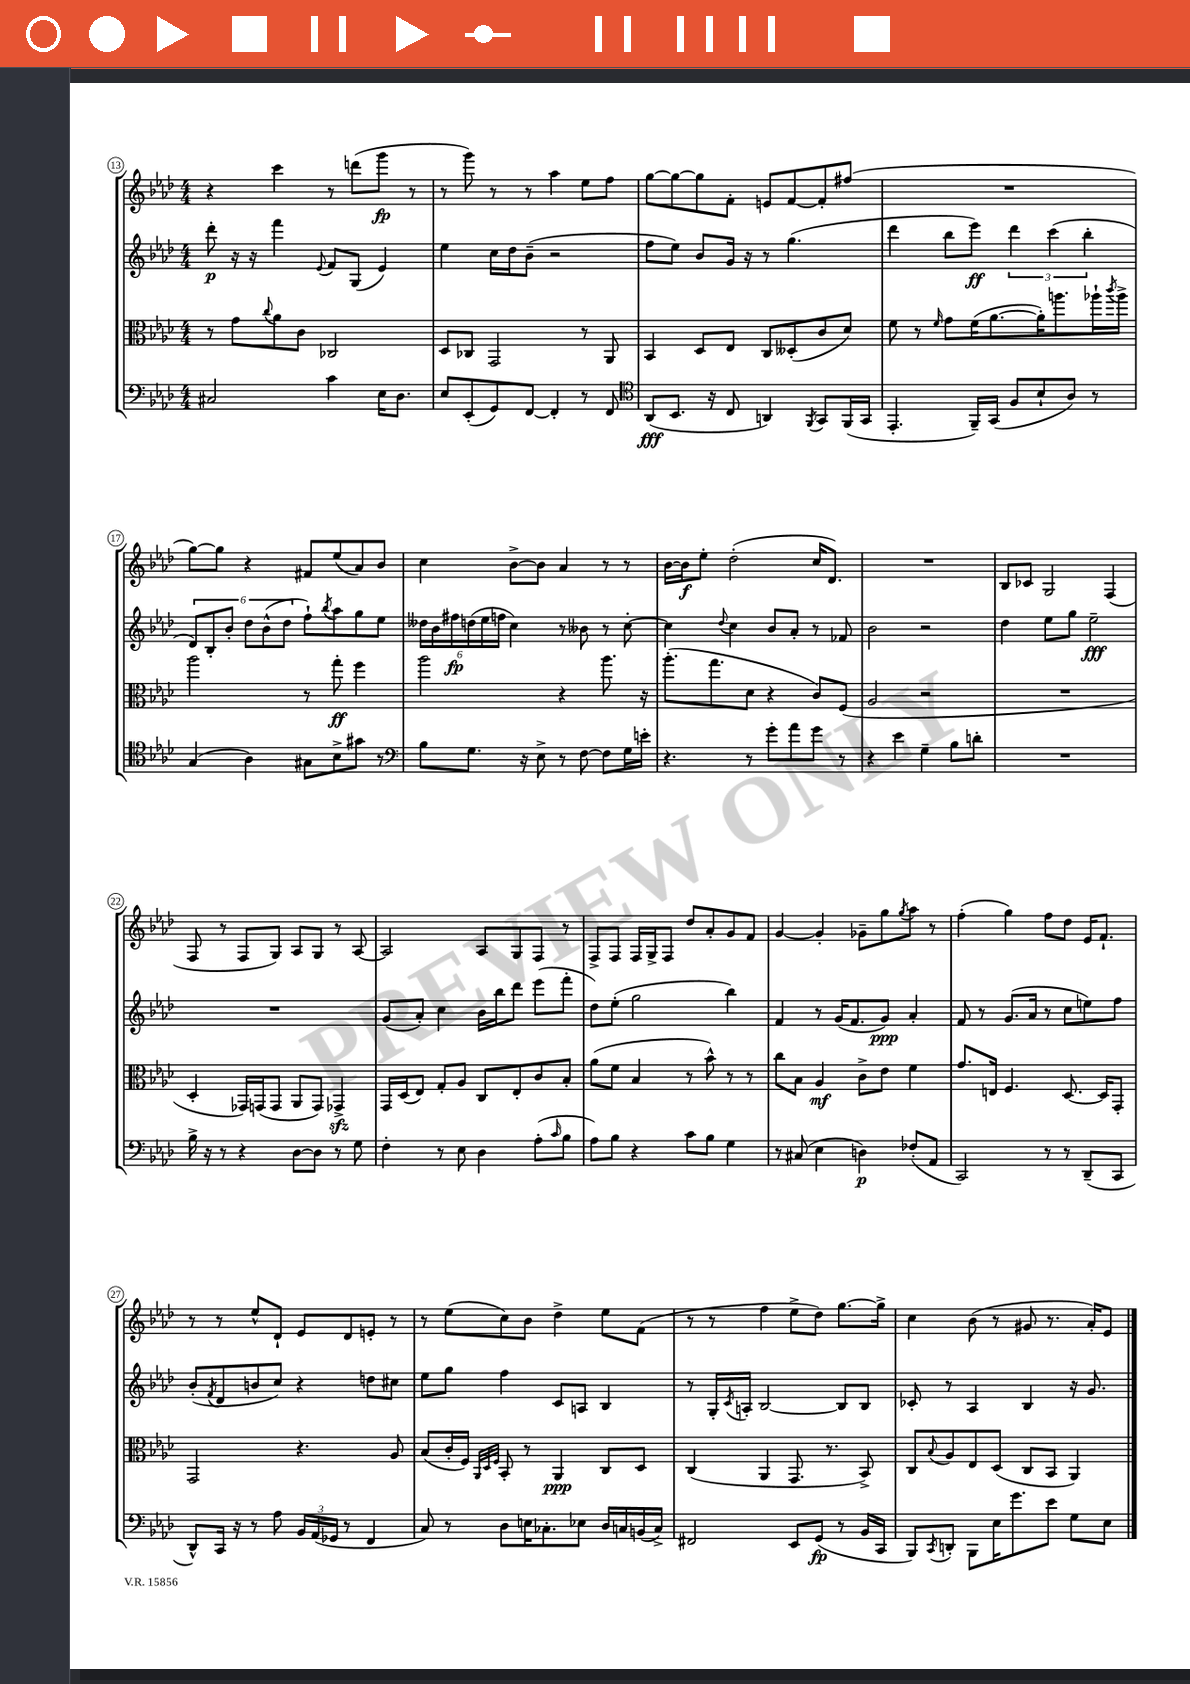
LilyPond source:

<<
\new StaffGroup <<
\new Staff = "s0" {
    \clef treble \key aes \major \numericTimeSignature \time 4/4
    r4 c'''4 r8 d'''8( g'''8\fp r8 |
    r8 g'''8) r8 r8 aes''4 ees''8 f''8 |
    g''8~ g''8~ g''8 f'8-. e'8 f'8~ f'8-. fis''8( |
    R1 |
    g''8~) g''8 r4 fis'8 ees''8( aes'8) bes'8 |
    c''4 bes'8~-> bes'8 aes'4 r8 r8 |
    bes'16~ bes'16\f ees''8-. des''2-.( c''16 des'8.) |
    R1 |
    bes8 ces'8 g2 f4( |
    f8 r8 f8 g8) aes8 g8 r8 aes8~ |
    aes2 aes8 g8 f8 r8 |
    f8-> f8 f16 g16-> f8 des''8 aes'8-. g'8 f'8 |
    g'4~ g'4-. ges'8-- g''8 \acciaccatura { g''8 } aes''8 r8 |
    f''4-.( g''4) f''8 des''8 ees'16 f'8.-! |
    r8 r8 ees''8-^ des'8-! ees'8 des'8 e'8-. r8 |
    r8 ees''8( c''8) bes'8 des''4-> ees''8 f'8( |
    r8 r8 f''4 ees''8-> des''8) g''8.~ g''16-> |
    c''4 bes'8( r8 gis'8 r8. aes'16-.) ees'8 \bar "|." |
}
\new Staff = "s1" {
    \clef treble \key aes \major \numericTimeSignature \time 4/4
    des'''8-.\p r16 r16 f'''4 \appoggiatura { ees'8 } f'8 g8( ees'4) |
    ees''4 c''16 des''16 bes'8--( r2 |
    f''8 ees''8) bes'8 g'16 r16 r8 g''4.( |
    des'''4 bes''8 ees'''8\ff) \tuplet 3/2 { des'''4 c'''4( bes''4-. } |
    \tuplet 6/4 { des'8) bes8-. bes'8-. des''8 bes'8-^( des''8 } f''8-!) \acciaccatura { bes''8 } aes''8 g''8 ees''8 |
    \tuplet 6/4 { deses''16 bes'16 fis''16\fp d''16( ees''16 f''16 } c''4) r8 beses'8 r8 c''8~-. |
    c''4 \appoggiatura { des''8 } c''4 bes'8 aes'8-. r8 fes'8 |
    bes'2 r2 |
    des''4 ees''8 g''8 ees''2--\fff |
    R1 |
    g'8( aes'8-.) c''4 bes'16 bes''16 des'''8 ees'''8( f'''8-. |
    des''8) ees''8-.( g''2 bes''4) |
    f'4 r8 g'16( f'8. g'8\ppp) aes'4-. |
    f'8 r8 g'8.( aes'16 r8 c''8 e''8) f''8 |
    bes'8-.( \acciaccatura { f'8 } des'8 b'8 c''8) r4 d''8 cis''8 |
    ees''8 g''8 f''4 c'8 a8 bes4 |
    r8 g16-. \acciaccatura { c'8 } a16-. bes2~ bes8 bes8 |
    ces'8-. r8 aes4 bes4 r16 g'8. \bar "|." |
}
\new Staff = "s2" {
    \clef alto \key aes \major \numericTimeSignature \time 4/4
    r8 g'8 \appoggiatura { c''8 } aes'8 c'8 ces2 |
    des8 ces8 g,2 r8 aes,8 |
    bes,4 des8 ees8 c8 deses8-.( c'8 des'8) |
    f'8 r8 \grace { f'16 } g'8 f'16( aes'8.~ aes'16-.) a''8. aes''16-! \acciaccatura { c'''8 } aes''16-> |
    aes''2 r8 g''8-.\ff f''4 |
    aes''2 r4 aes''8. r16 |
    aes''8.-.( g''8. des'8 r4 c'8) f8( |
    aes2 r2 |
    R1 |
    des4-. ges,16) g,16( g,8 aes,8 g,8) ges,4->\sfz |
    g,16 des16( ees8) g8-. aes8 c8 ees8-. c'8 bes8-. |
    aes'8( f'8 bes4 r8 bes'8-^) r8 r8 |
    c''8 bes8 aes4\mf c'8-> ees'8 f'4 |
    g'8. e16 f4. des8.~ des16 g,8-. |
    g,2 r4. aes8 |
    bes8( c'16-. f16) \grace { aes,32 des32 f32 } bes,8-. r8 aes,4\ppp c8 des8 |
    c4( aes,4 g,8. r8. bes,8->) |
    c8 \appoggiatura { bes8 } aes8 ees8 des8( c8 bes,8 aes,4) \bar "|." |
}
\new Staff = "s3" {
    \clef bass \key aes \major \numericTimeSignature \time 4/4
    cis2 c'4 ees16 des8. |
    ees8 ees,8-.( g,8) f,8~ f,4-. r8 f,8 |
    \clef tenor aes,8\fff( bes,8. r16 c8 a,4) \acciaccatura { f,8 } g,8 f,16( g,16 |
    ees,4.-. f,16--) g,16( f8 bes8-! aes8) r8 |
    g4( aes4) gis8 bes8-> gis'8 r8 |
    \clef bass bes8 g8. r16 ees8-> r8 f8~ f8 g16 e'16-. |
    r4. r8 g'8-. aes'8 g'8 r8 |
    r4 ees'4 g4-- bes8 d'8-. |
    R1 |
    bes16-> r16 r8 r4 des8~ des8 r8 g8 |
    f4-. r8 ees8 des4 aes8-.( \grace { c'16 } bes8 |
    aes8) bes8 r4 c'8 bes8 g4 |
    r8 cis8( ees4 d4\p) fes8-.( aes,8 |
    c,2) r8 r8 des,8--( c,8 |
    des,8-^) c,16 r16 r8 aes8 \tuplet 3/2 { bes,16 aes,16( ges,16 } r8 f,4 |
    c8) r8 des8 e16 ces8.-. ees8 des16 c16 b,16( c16->) |
    fis,2 ees,8 g,8\fp( r8 bes,16 c,16 |
    bes,,8) \acciaccatura { c,8 } d,8-. bes,,8 ees16 g'8. ees'8 g8 ees8 \bar "|." |
}
>>
>>
\layout { \context { \Score currentBarNumber = #13 \override BarNumber.stencil = #(make-stencil-circler 0.1 0.3 ly:text-interface::print) } }
